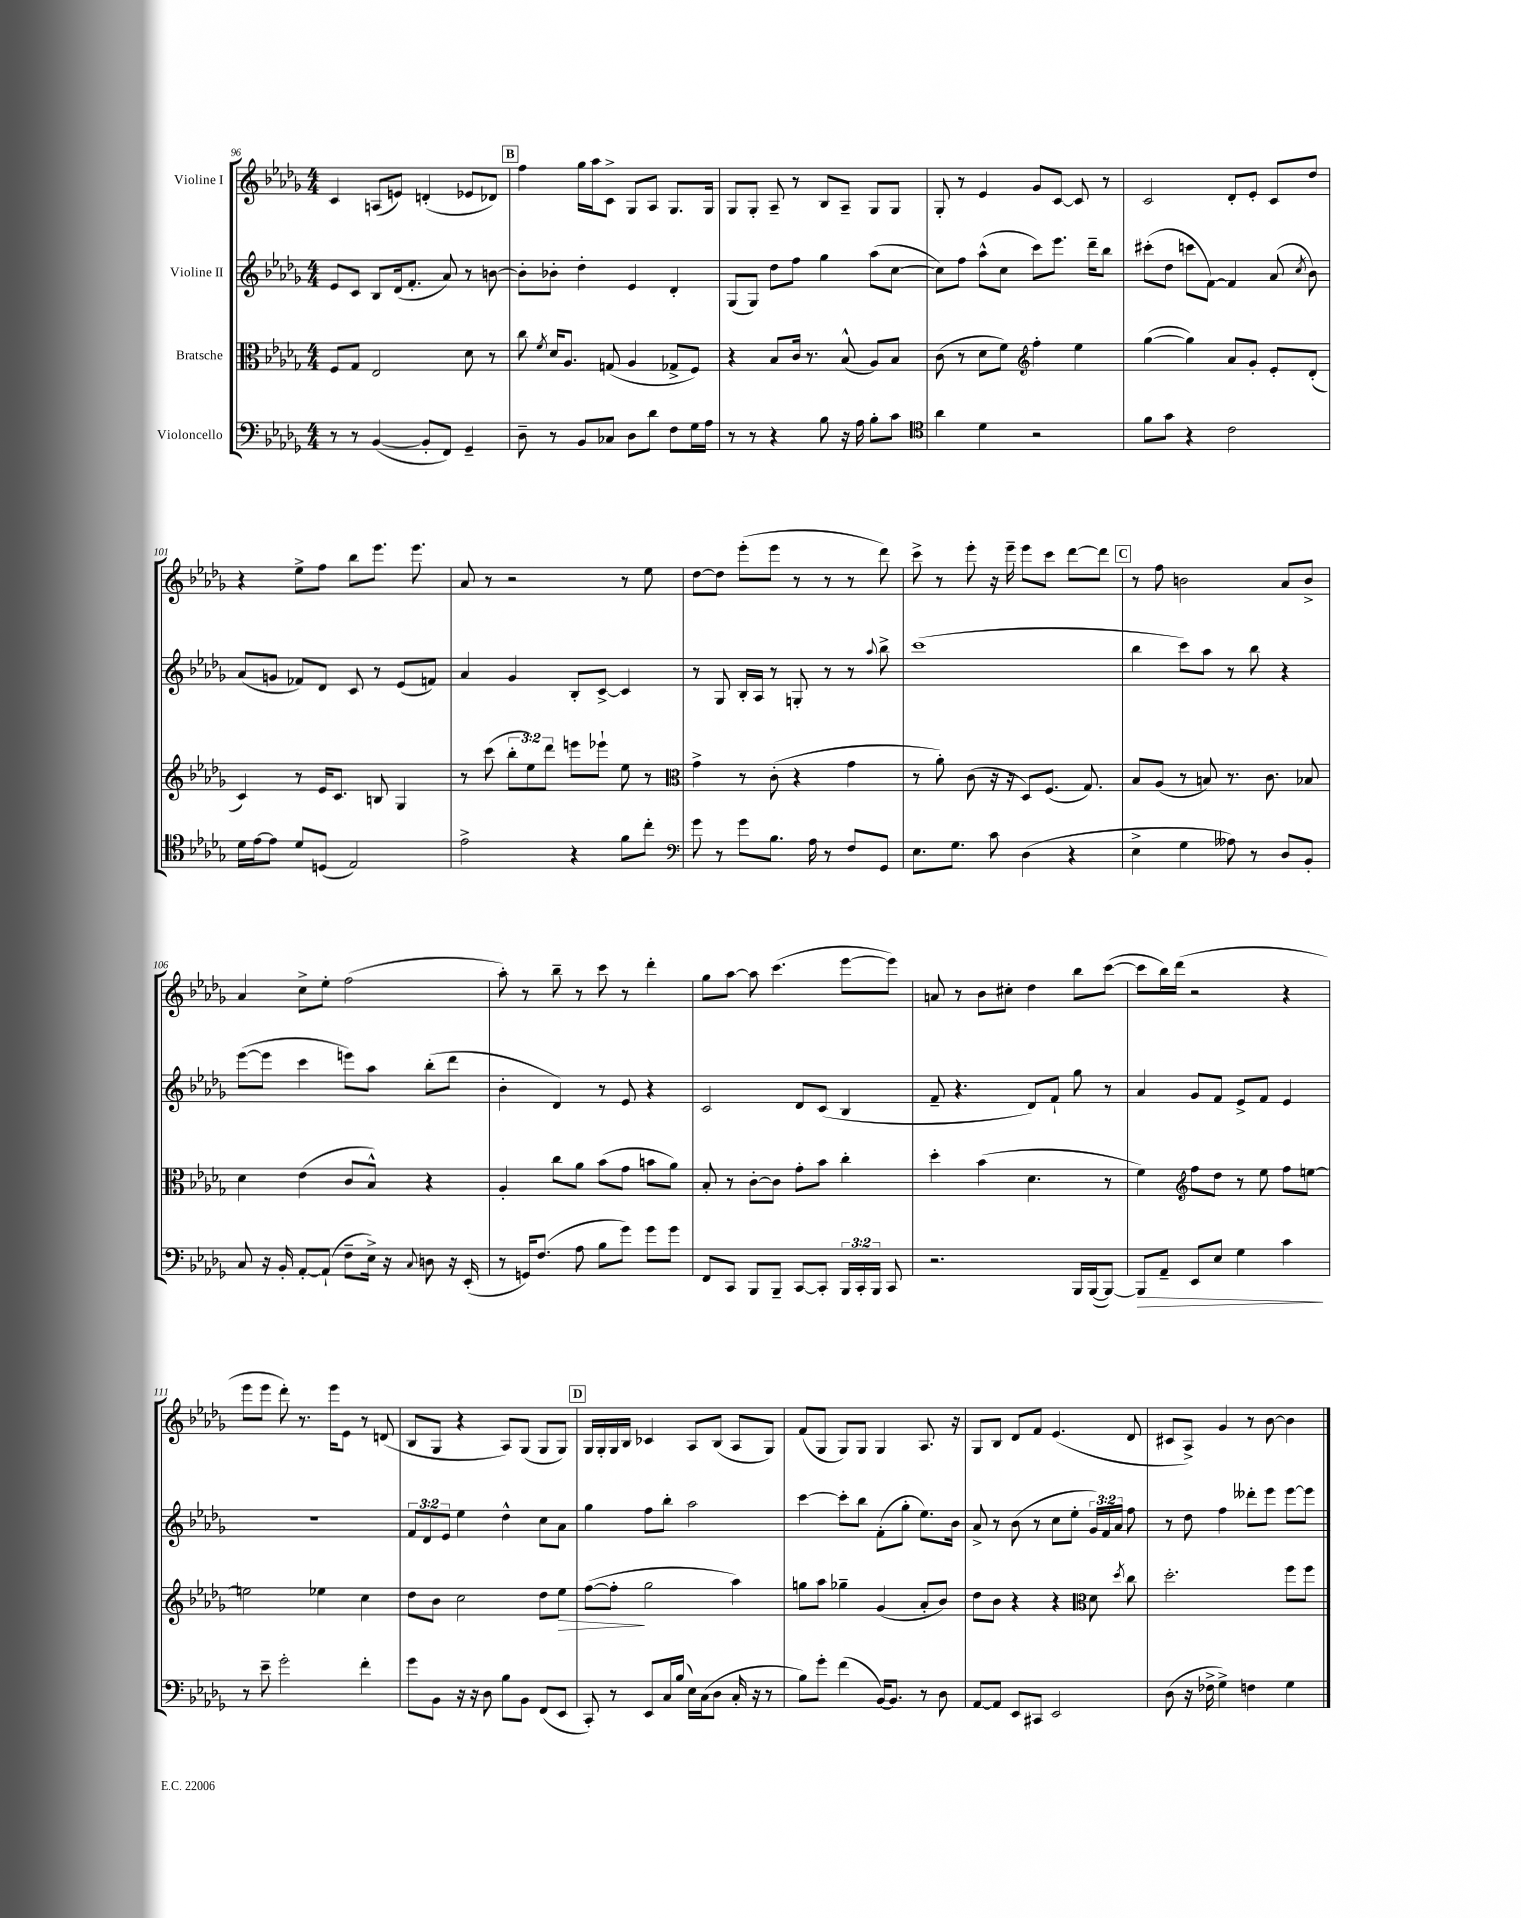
<<
\new StaffGroup <<
\new Staff = "s0" \with { instrumentName = "Violine I" } {
    \clef treble \key des \major \numericTimeSignature \time 4/4
    \autoBeamOff c'4 a8[( e'8]) d'4-.( ees'8[ des'8]) |
    \mark \markup { \box "B" } f''4 ges''16[ aes''16 c'8]-> ges8[ aes8] ges8.[ ges16] |
    ges8[ ges8]-. aes8-- r8 bes8[ aes8]-- ges8[ ges8] |
    ges8-. r8 ees'4 ges'8[ c'8]~ c'8 r8 |
    c'2 des'8[-. ees'8]-. c'8[ des''8] |
    r4 ees''8[-> f''8] bes''8[ ees'''8.] ees'''8. |
    aes'8 r8 r2 r8 ees''8 |
    des''8[~ des''8] ees'''8[-.( ees'''8] r8 r8 r8 des'''8) |
    c'''8-> r8 ees'''8-. r16 ees'''16-- ees'''8[ c'''8] des'''8[~ des'''8] |
    \mark \markup { \box "C" } r8 f''8 b'2 aes'8[ b'8]-> |
    aes'4 c''8[-> ees''8]-. f''2( |
    aes''8-.) r8 bes''8-- r8 c'''8 r8 des'''4-. |
    ges''8[ aes''8]~ aes''8 c'''4.( ees'''8[~ ees'''8]) |
    a'8 r8 bes'8[ cis''8]-. des''4 bes''8[ c'''8]~( |
    c'''8[ bes''16) des'''16]( r2 r4 |
    ees'''8[ ees'''8] des'''8-.) r8. ees'''16[ ees'8] r8 d'8( |
    bes8[ ges8] r4 aes8[) ges8]( ges8[ ges8]) |
    \mark \markup { \box "D" } ges16[ ges16-. ges16 bes16] ces'4 aes8[ bes8]( aes8[ ges8]) |
    f'8[( ges8] ges8[) ges8] ges4 aes8. r16 |
    ges8[ bes8] des'8[ f'8] ees'4.( des'8 |
    cis'8[ aes8]->) ges'4 r8 bes'8~ bes'4 \bar "|." |
}
\new Staff = "s1" \with { instrumentName = "Violine II" } {
    \clef treble \key des \major \numericTimeSignature \time 4/4 \override Staff.TupletNumber.text = #tuplet-number::calc-fraction-text
    \autoBeamOff ees'8[ c'8] bes8[ des'16( f'8.]-. aes'8) r8 b'8~ |
    \mark \markup { \box "B" } b'8[-. bes'8]-. des''4-. ees'4 des'4-. |
    ges8[( ges8]) des''8[ f''8] ges''4 aes''8[( c''8]~ |
    c''8[) f''8] aes''8[-^( c''8] c'''8[) ees'''8.] des'''16[-- bes''8] |
    cis'''8[-.( des''8] c'''8[ f'8]~) f'4 aes'8( \acciaccatura { c''8 } bes'8) |
    aes'8[( g'8] fes'8[) des'8] c'8 r8 ees'8[( f'8]) |
    aes'4 ges'4 bes8[-. c'8]~-> c'4 |
    r8 ges8 bes16[-. aes16] r8 g8-. r8 r8 \appoggiatura { aes''8 } bes''8-> |
    c'''1( |
    \mark \markup { \box "C" } bes''4 c'''8[) aes''8] r8 bes''8 r4 |
    ees'''8[~( ees'''8] c'''4 e'''8[) aes''8] bes''8[-.( des'''8] |
    bes'4-. des'4) r8 ees'8 r4 |
    c'2 des'8[ c'8]( bes4 |
    f'8-- r4. des'8[) f'8]-! ges''8 r8 |
    aes'4 ges'8[ f'8] ees'8[-> f'8] ees'4 |
    R1 |
    \tuplet 3/2 { f'8[ des'8 ees'8] } ees''4 des''4-^ c''8[ aes'8] |
    \mark \markup { \box "D" } ges''4 f''8[ bes''8]-. aes''2 |
    c'''4~ c'''8[-. bes''8] f'8[-.( ges''8]-. ees''8.[) bes'16] |
    aes'8-> r8 bes'8( r8 c''8[ ees''8]-. \tuplet 3/2 { ges'16[) f'16 aes'16] } f''8 |
    r8 des''8 f''4 deses'''8[-. ees'''8] ees'''8[~ ees'''8] \bar "|." |
}
\new Staff = "s2" \with { instrumentName = "Bratsche" } {
    \clef alto \key des \major \numericTimeSignature \time 4/4 \override Staff.TupletNumber.text = #tuplet-number::calc-fraction-text
    \autoBeamOff f8[ ges8] ees2 des'8 r8 |
    \mark \markup { \box "B" } c''8 \acciaccatura { f'8 } des'16[ aes8.] g8( aes4 ges8[-> f8]) |
    r4 bes8[ c'16] r8. bes8-^( aes8[) bes8] |
    c'8( r8 des'8[ f'8]) \clef treble f''4-. ees''4 |
    ges''4~( ges''4) aes'8[ ges'8]-. ees'8[-. des'8]-.( |
    c'4) r8 ees'16[ c'8.] b8 ges4 |
    r8 c'''8( \tuplet 3/2 { bes''8[-. ees''8) des'''8] } e'''8[ ees'''8]-! ees''8 r8 |
    \clef alto ges'4-> r8 c'8-.( r4 ges'4 |
    r8 aes'8-.) c'8( r16 r16 des8[) f8.]( ges8.) |
    \mark \markup { \box "C" } bes8[ aes8]( r8 b8) r8. c'8. bes8 |
    des'4 ees'4( c'8[ bes8]-^) r4 |
    aes4-. c''8[ aes'8] bes'8[( ges'8] b'8[ aes'8]) |
    bes8-. r8 c'8[~-. c'8] ges'8[-. bes'8] c''4-. |
    des''4-. bes'4( des'4. r8 |
    f'4) \clef treble f''8[ des''8] r8 ees''8 f''8[ e''8]~ |
    e''2 ees''4 c''4 |
    des''8[ bes'8] c''2 des''8[ ees''8]\> |
    \mark \markup { \box "D" } f''8[~( f''8]-.\! ges''2 aes''4) |
    g''8[ aes''8] ges''4-- ges'4( aes'8[-. bes'8]) |
    des''8[ bes'8] r4 r4 \clef alto des'8 \acciaccatura { des''8 } c''8 |
    des''2.-. f''8[ f''8] \bar "|." |
}
\new Staff = "s3" \with { instrumentName = "Violoncello" } {
    \clef bass \key des \major \numericTimeSignature \time 4/4 \override Staff.TupletNumber.text = #tuplet-number::calc-fraction-text
    \autoBeamOff r8 r8 bes,4~( bes,8[-. f,8]) ges,4-- |
    \mark \markup { \box "B" } des8-- r8 bes,8[ ces8] des8[ des'8] f8[ ges16 aes16] |
    r8 r8 r4 bes8 r16 aes16 bes8[-. c'8] |
    \clef tenor aes'4 des'4 r2 |
    f'8[ ges'8] r4 c'2 |
    des'16[ ees'16~ ees'8] des'8[ d8]( ees2) |
    ees'2-> r4 f'8[ c''8]-. |
    \clef bass ges'8 r8 ges'8[ bes8.] aes16 r8 f8[ ges,8] |
    ees8.[ ges8.] c'8 des4( r4 |
    \mark \markup { \box "C" } ees4-> ges4 aeses8) r8 des8[ bes,8]-. |
    c8 r16 bes,16-. aes,8[~-. aes,8]-!( f8[-- ees16]->) r16 \appoggiatura { c8 } d8 r16 ees,16-.( |
    r8 g,16[) f8.]( aes8 bes8[ ges'8]) ges'8[ ges'8] |
    f,8[ c,8] bes,,8[ bes,,8]-- c,8[~ c,8]-. \tuplet 3/2 { bes,,16[ c,16-. bes,,16] } c,8 |
    r2. bes,,16[ bes,,16~( bes,,8]~) |
    bes,,8[\> aes,8]-- ees,8[ ees8] ges4 c'4\! |
    r8 ees'8-- ges'2-. f'4-. |
    ges'8[ bes,8] r16 r16 des8 bes8[ bes,8] f,8[( ees,8] |
    \mark \markup { \box "D" } c,8-.) r8 ees,8[ c16 bes16]( ees16[) c16( des8] c16-. r16 r8 |
    bes8[) ges'8]-. f'4( bes,16[~) bes,8.] r8 des8 |
    aes,8[~ aes,8] ees,8[ cis,8] ees,2 |
    des8( r16 fes16-> ges4->) f4 ges4 \bar "|." |
}
>>
>>
\layout { \context { \Score currentBarNumber = #96 } }
